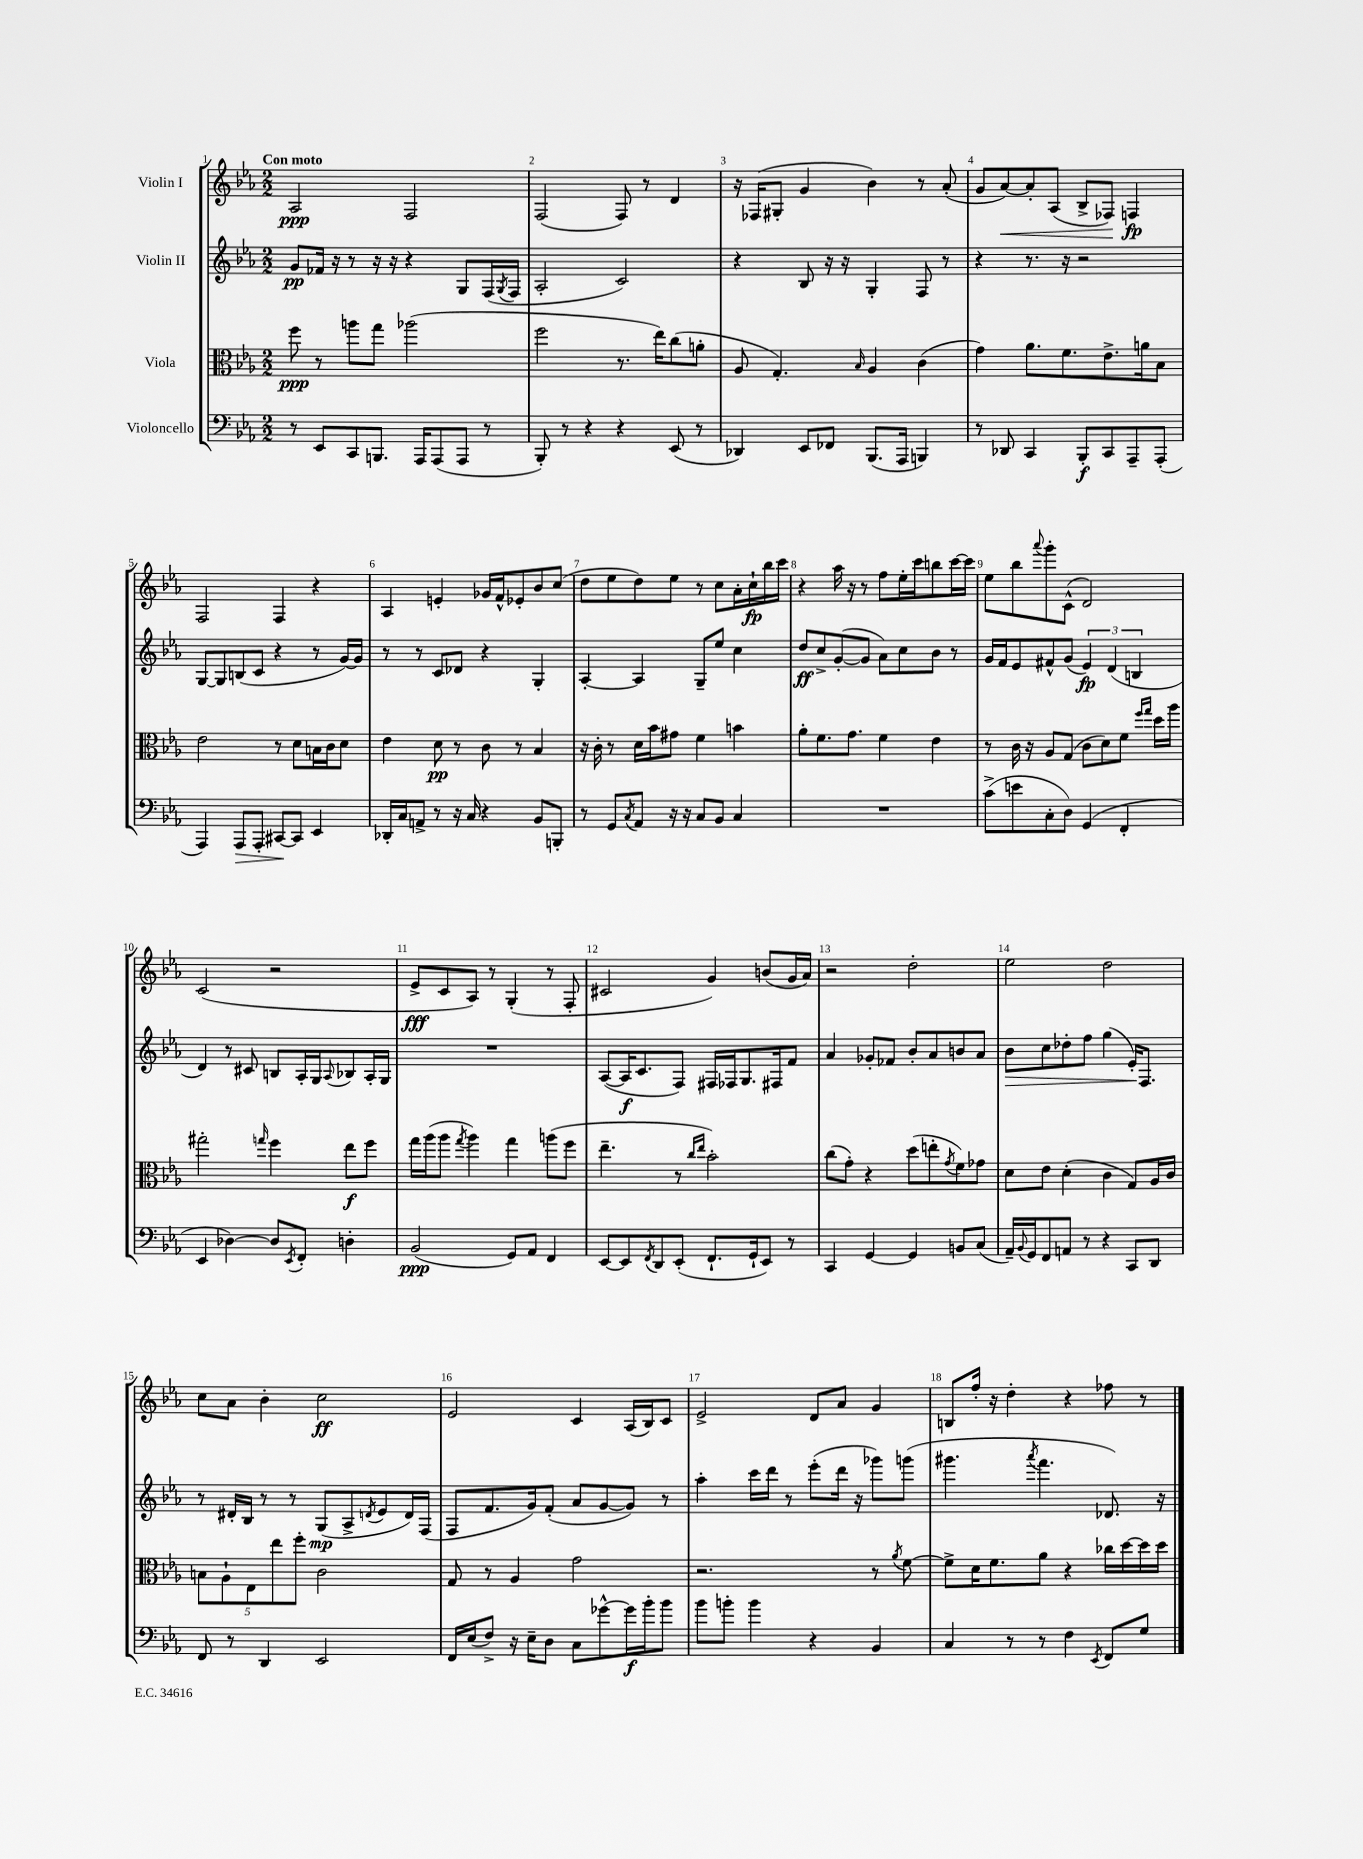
<<
\new StaffGroup <<
\new Staff = "s0" \with { instrumentName = "Violin I" } {
    \clef treble \key ees \major \numericTimeSignature \time 2/2 \tempo "Con moto"
    aes2\ppp f2 |
    f2( f8) r8 d'4 |
    r16 fes16( gis8-. g'4 bes'4) r8 aes'8-.( |
    g'8 aes'8~\<) aes'8-. aes8( bes8-> fes8\!) f4\fp |
    f2 f4 r4 |
    aes4 e'4-. ges'16 f'16-^ ees'8-. bes'8 c''8( |
    d''8 ees''8 d''8) ees''8 r8 c''8 aes'16-. c''16-!\fp bes''16 c'''16 |
    r4 aes''16 r16 r8 f''8 ees''16-. c'''16 b''8 c'''16~ c'''16 |
    ees''8 bes''8 \appoggiatura { aes'''8 } g'''8-. c'8-^( d'2) |
    c'2( r2 |
    ees'8->\fff c'8 aes8) r8 g4-.( r8 f8-. |
    cis'2 g'4) b'8( g'16 aes'16) |
    r2 d''2-. |
    ees''2 d''2 |
    c''8 aes'8 bes'4-. c''2\ff |
    ees'2 c'4 aes16( bes16) c'8 |
    ees'2-> d'8 aes'8 g'4 |
    b8 f''16-. r16 d''4-. r4 fes''8 r8 \bar "|." |
}
\new Staff = "s1" \with { instrumentName = "Violin II" } {
    \clef treble \key ees \major \numericTimeSignature \time 2/2
    g'8\pp fes'16 r16 r8 r16 r16 r4 g8 f16( \acciaccatura { g8 } f16 |
    aes2-. c'2) |
    r4 bes8 r16 r16 g4-. f8 r8 |
    r4 r8. r16 r2 |
    g8~ g8 b8( c'8 r4 r8 g'16~) g'16 |
    r8 r8 c'8 des'8 r4 g4-. |
    aes4~-. aes4 g8-- ees''8 c''4 |
    d''8\ff c''8-> g'8~-.( g'8 aes'8) c''8 bes'8 r8 |
    g'16 f'16 ees'8 fis'8-^ g'8( \tuplet 3/2 { ees'4\fp) d'4( b4 } |
    d'4) r8 cis'8 b8 aes16-. g16 \appoggiatura { aes8 } bes8 aes16-. g16 |
    R1 |
    aes8~( aes16\f c'8. f8) fis16 fes16 g8. fis16 f'8 |
    aes'4 ges'8-. fes'8 bes'8-. aes'8 b'8 aes'8 |
    bes'8\> c''8 des''8-. f''8 g''4( ees'16-.\!) f8. |
    r8 dis'16-. bes16 r8 r8 g8\mp( aes8-> \acciaccatura { d'8 } ees'8 d'16) f16( |
    f8 f'8. g'16) f'8-.( aes'8 g'8~ g'8) r8 |
    aes''4-. c'''16 d'''16 r8 ees'''8-.( d'''16 r16 ges'''8) g'''8( |
    gis'''4. \acciaccatura { aes'''8 } f'''4. des'8.) r16 \bar "|." |
}
\new Staff = "s2" \with { instrumentName = "Viola" } {
    \clef alto \key ees \major \numericTimeSignature \time 2/2
    f''8\ppp r8 a''8 g''8 aes''2( |
    f''2 r8. ees''16) c''8( a'8-. |
    aes8 g4.-.) \grace { bes16 } aes4 c'4( |
    g'4) aes'8. f'8. ees'8.-> a'16 bes8 |
    ees'2 r8 d'8 b16 c'16 d'8 |
    ees'4 d'8\pp r8 c'8 r8 bes4 |
    r16 c'16-. r8 d'16 bes'16 gis'8 f'4 b'4 |
    aes'8-. f'8. g'8. f'4 ees'4 |
    r8 c'16 r16 aes8 g8( c'8 d'8) f'8 \grace { f''16 g''16 } d''16 aes''16 |
    gis''2-. \grace { g''16 } f''4 ees''8\f f''8 |
    g''16 aes''16( aes''8 \acciaccatura { g''8 } aes''4) g''4 a''8( f''8 |
    ees''4.-- r8 \grace { c''16 ees''16 } bes'2-.) |
    c''8( g'8-.) r4 d''8( e''8-. \acciaccatura { g'8 } f'8) ges'8 |
    d'8 ees'8 d'4-.( c'4 g8) aes16 c'16 |
    \tuplet 5/4 { b8 aes8-! ees8 ees''8 f''8-. } c'2 |
    g8 r8 aes4 g'2 |
    r2. r8 \acciaccatura { aes'8 } f'8~ |
    f'8-> d'16 f'8. aes'8 r4 ces''16 d''16~ d''16 d''16 \bar "|." |
}
\new Staff = "s3" \with { instrumentName = "Violoncello" } {
    \clef bass \key ees \major \numericTimeSignature \time 2/2
    r8 ees,8 c,8 b,,8. aes,,16 aes,,8( aes,,8 r8 |
    bes,,8-.) r8 r4 r4 ees,8( r8 |
    des,4) ees,8 fes,8 bes,,8.( aes,,16 b,,4) |
    r8 des,8 c,4 bes,,8-.\f c,8 aes,,8-- aes,,8-.( |
    aes,,4) aes,,8\> aes,,8-. cis,8~\! cis,8 ees,4 |
    des,16-. c16 a,8-> r8 r16 c16 r4 bes,8 b,,8-. |
    r8 g,8 \acciaccatura { c8 } aes,8 r16 r16 c8 bes,8 c4 |
    R1 |
    c'8->( e'8 c8-. d8) g,4( f,4-. |
    ees,4 des4~) des8 \acciaccatura { ees,8 } f,8-. d4-. |
    bes,2\ppp( g,8) aes,8 f,4 |
    ees,8~ ees,8 \acciaccatura { f,8 } d,8 ees,8-.( f,8.-! g,16-! ees,8) r8 |
    c,4 g,4~ g,4 b,8 c8( |
    aes,16--) \appoggiatura { bes,8 } g,16 f,8 a,8 r8 r4 c,8 d,8 |
    f,8 r8 d,4 ees,2 |
    f,16 ees16( f8->) r16 ees16-- d8 c8 ges'8~-^ ges'16\f bes'16-. bes'8 |
    bes'8 b'8-. b'4 r4 bes,4 |
    c4 r8 r8 f4 \acciaccatura { ees,8 } f,8 g8 \bar "|." |
}
>>
>>
\layout { \context { \Score \override BarNumber.break-visibility = ##(#f #t #t) barNumberVisibility = #all-bar-numbers-visible } }
